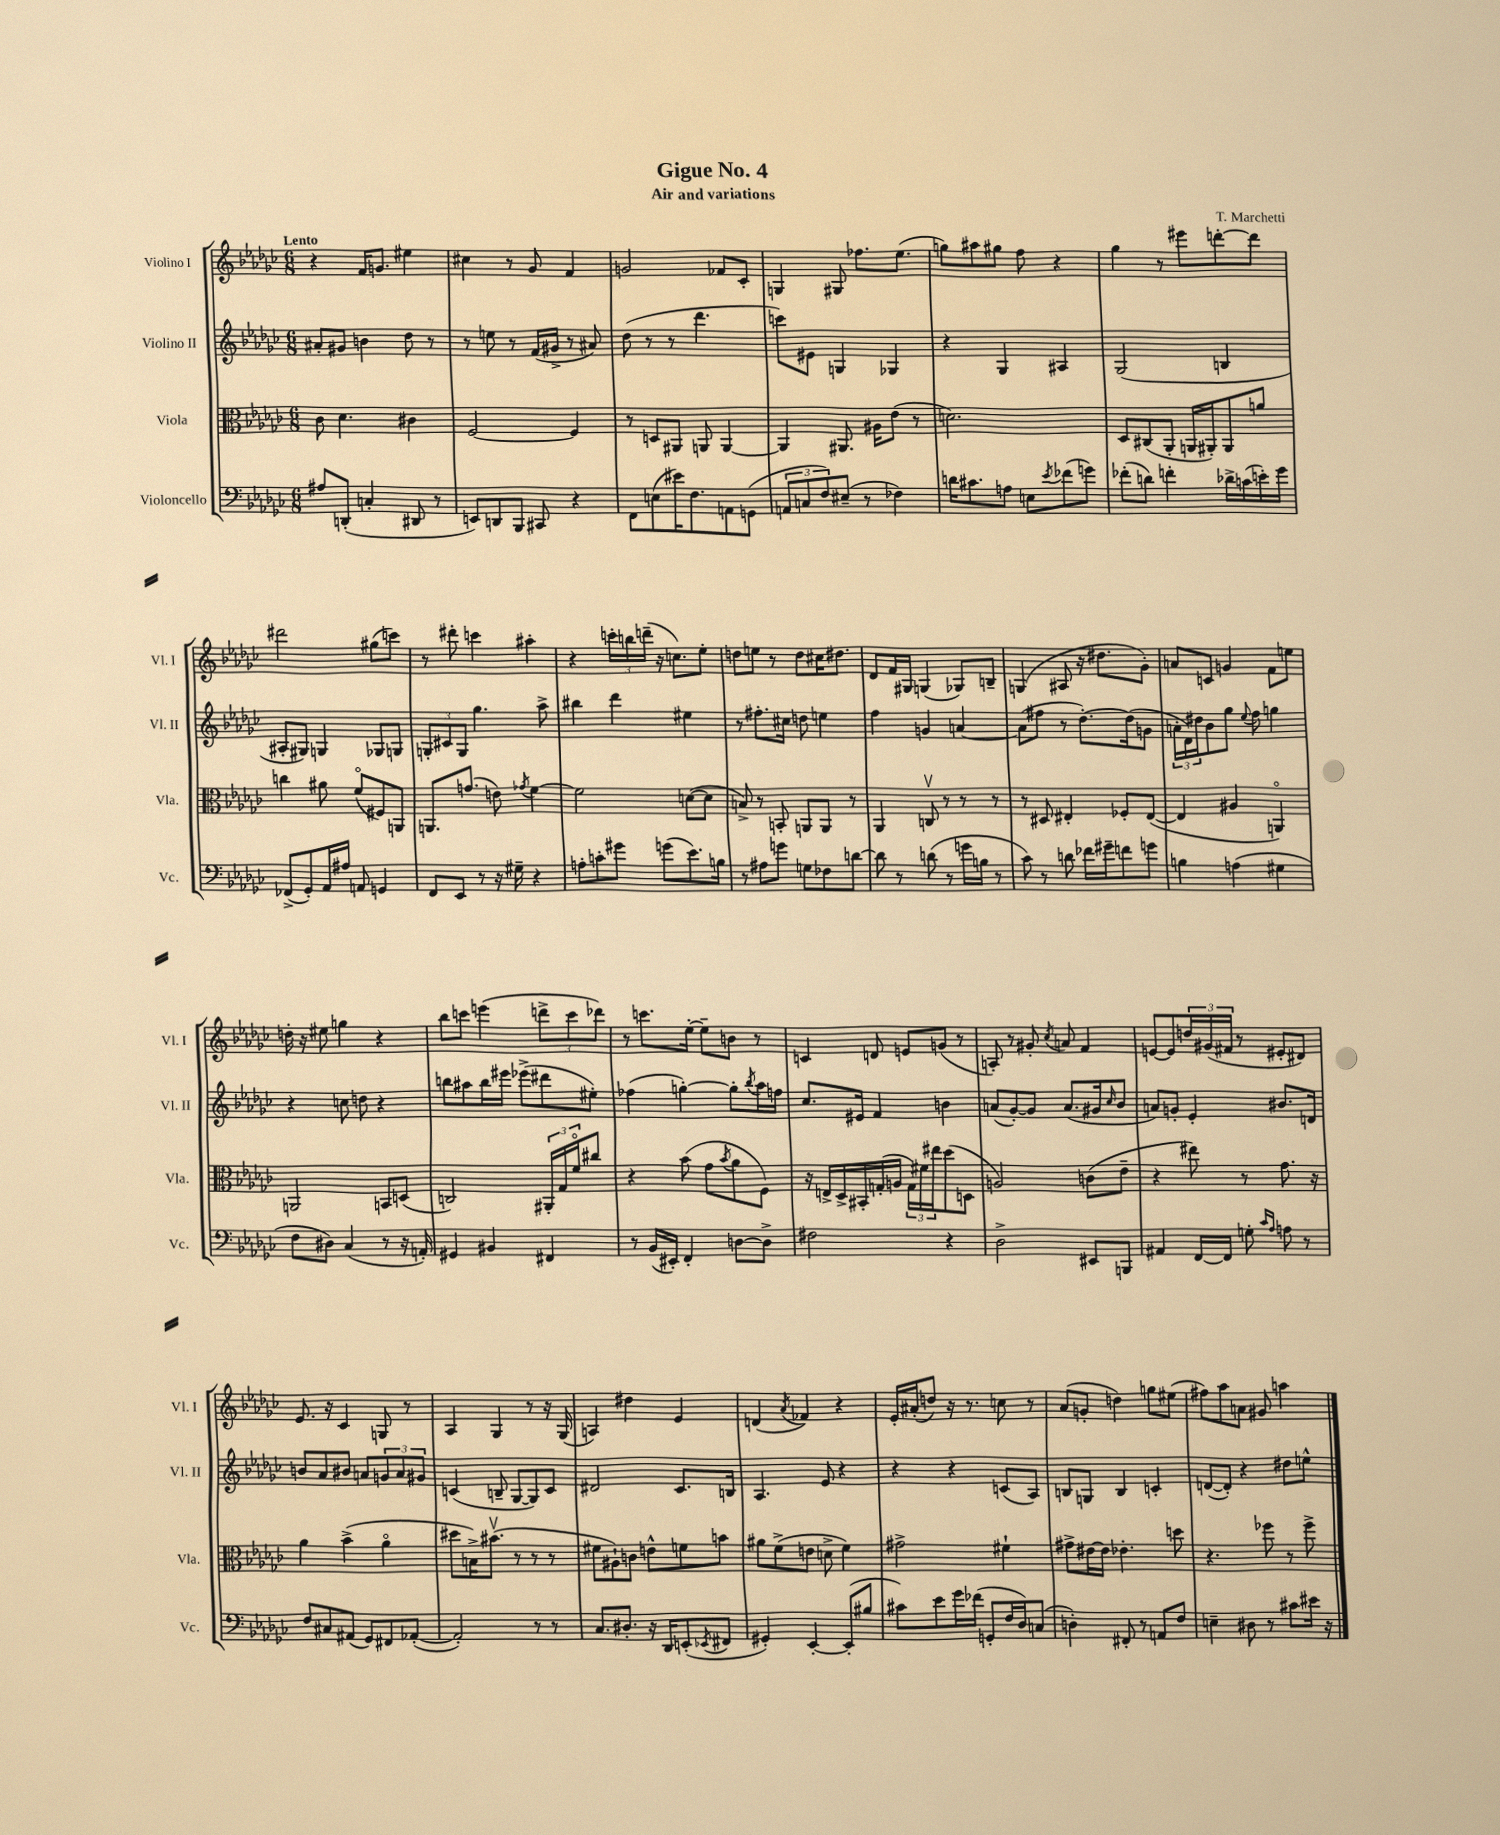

**kern	**kern	**kern	**kern
*part4	*part3	*part2	*part1
*staff4	*staff3	*staff2	*staff1
*I"Violoncello	*I"Viola	*I"Violino II	*I"Violino I
*I'Vc.	*I'Vla.	*I'Vl. II	*I'Vl. I
*clefF4	*clefC3	*clefG2	*clefG2
*k[b-e-a-d-g-c-]	*k[b-e-a-d-g-c-]	*k[b-e-a-d-g-c-]	*k[b-e-a-d-g-c-]
*M6/8	*M6/8	*M6/8	*M6/8
=1	=1	=1	=1
!	!	!	!LO:TX:a:B:t=Lento
8A#X/L	8c-\	8a#X'/L	4r
(8DDn'/J	4.d-\	8g#X/J	.
4Cn'/	.	4bn\	16f/KL
.	.	.	8.gn/J
8DD#X/	4c#X\	8dd-\	4ee#X\
8r	.	8r	.
=2	=2	=2	=2
8EEn/L)	[2F/	8r	4cc#X\
8DDn/	.	8een\	.
8BBB-/J	.	8r	8r
8CC#X/	.	(16f/LL	8g-/
.	.	16g#X^/JJ	.
4r	4F/]	8r	4f/
.	.	8a#X/)	.
=3	=3	=3	=3
8FF\L	8r	(8dd-\	2gn/
(8En\	8Dn/L	8r	.
16e#X\K)	8AA#X/J	8r	.
8.F\	.	.	.
.	8AAn/	4.ddd-\	.
8AAn\	[4AA/	.	8f-X/L
(8GGn\J	.	.	8c-'/J
=4	=4	=4	=4
12AAn/L	4AA/]	8cccn\L)	4Gn/
12Cn/	.	.	.
.	.	8e#X\J	.
12F/)	.	.	.
(8E#X~/J	8.AA#X/	4Gn/	8G#X/
8r	.	.	8.ff-X\L
.	16A#X\KL	.	.
4F-X\)	(8e-\J	4G-X/	.
.	.	.	(8.ee-\J
.	8r	.	.
=5	=5	=5	=5
16dn\KL	2.dn\)	4r	8ggn\L)
8.c#X\	.	.	.
.	.	.	8aa#X\
8An\J	.	4G-/	8gg#X\J
8En\L	.	.	8ff\
8qe-/	.	.	.
(8f-X\	.	4A#X/	4r
8gn\J)	.	.	.
=6	=6	=6	=6
(8f-X'\L	8D-/L	(2G-/	4gg-\
8dn\J)	(8C#X/	.	.
4fn'\	8AA-'/J	.	8r
.	16AAn/LL	.	8eee#X\L
.	16AA#X'/J)	.	.
16d-X^\LL	8AA#/	4Bn/	[8dddn'\
(16cn\	.	.	.
16en'\)	8an/J	.	8ddd\J]
16g-\JJ	.	.	.
!!LO:LB:g=z
=7	=7	=7	=7
(8FF-X^/L	4ccn\	8A#X'/L	2ddd#X\
8GG-'/)	.	8G#X/J)	.
16AA-/L	8a#X\	4Gn/	.
16A#X/JJ	.	.	.
8AAn/	(8f/L	.	.
4GGn/	8F#X/)	8G-X/L	(8gg#X\L
.	8AAn/J	8Gn/J	8cccn\J)
=8	=8	=8	=8
8FF/L	8.AAn/L	12Gn'/L	8r
.	.	12c#X/	.
8EE-/J	.	.	8ddd#X'\
.	.	12G/J	.
.	(8.gn/J	.	.
8r	.	4.gg-\	4cccn\
16r	8en\)	.	.
16G#X~\	.	.	.
.	8qg-X/	.	.
4r	[4f\	.	4aa#X'\
.	.	8aa-^\	.
=9	=9	=9	=9
8An'\L	2f\]	4bb#X\	4r
8cn'\	.	.	.
8g#X\J	.	4ddd-\	24cccn'\LL
.	.	.	24bbn\
.	.	.	(24dddn~\JJ
(8gn\L	.	.	16r
.	.	.	8.ccn\L)
8.e-\)	([8dn\L	4ee#X\	.
.	8d\J]	.	8ee-'\J
16Bn\Jk	.	.	.
=10	=10	=10	=10
8r	8Bn^/)	8r	8ddn\L
8A#X\L	8r	8.ff#X'\L	8een\J
8gn\J	8BBn'/	.	8r
.	.	16cc#X\Jk	.
8Gn\L	8AAn/L	8ddn\	8dd\L
8F-X\	8AA/J	4een\	16cc#X\K
.	.	.	8.dd#X\J
[8dn\J	8r	.	.
=11	=11	=11	=11
8d\]	4AA-/	4ff\	8d-/L
8r	.	.	16f/L
.	.	.	16G#X/JJ
(8dn\	8Cnv/	4gn/	(4Gn/
8r	8r	.	.
16gn\LL	8r	[4an/	8G-X/L)
16Bn\JJ	.	.	.
8r	8r	.	8Bn~/J
=12	=12	=12	=12
8c-\)	8r	(8a\L]	(4Gn/
8r	8D#X/	8ff#X\J	.
8dn\	4E#X'/	8r	8A#X/
16f-X\LL	.	[8.dd-'\L)	16r
16g#X~\J	.	.	8.dd#X\L
8fn\	8F-X'/L	.	.
.	.	(16dd-\k]	.
8gn\J	([8E#/J	8gn\J	8g-'\J)
=13	=13	=13	=13
4Bn\	4E#/]	24an'\LL	8an/L
.	.	24d-\)	.
.	.	24dd#X\J	.
.	.	8b-\	8cn/J
(4An\	4A#X/	8gg-\J	4gn/
.	.	8qqee-/	.
.	.	8ff\	.
4G#X\	4AAn/)	4ggn\	8f\L
.	.	.	8een\J
!!LO:LB:g=z
=14	=14	=14	=14
8F\L	2AAn/	4r	16ddn'\
.	.	.	16r
8D#X\J)	.	.	8ee#X\
(4C-/	.	8ccn\	4ggn\
.	.	8ddn\	.
8r	8BBn/L	4r	4r
16r	(8Dn/J	.	.
16AAn'/)	.	.	.
=15	=15	=15	=15
4GG#X/	2Cn/)	8bbn\L	8bb-\L
.	.	8aa#X\	8cccn\J
4BB#X/	.	16bb\L	(4eeen\
.	.	16eee#X\JJ	.
.	.	(8eee-X^\L	.
4FF#X/	24AA#X'/LL	8ddd#X\	12dddn^\L
.	24G-/	.	.
.	24f/J	.	12ccc\
.	8cc#X/J	8ee#X'\J)	.
.	.	.	12ddd-X\J)
=16	=16	=16	=16
8r	4r	(4ff-X\	8r
(16BB-/LL	.	.	8.cccn\L
16EE#X'/JJ)	.	.	.
4FF'/	(8b-\	[4ggn'\)	.
.	.	.	[16ee-'\Jk
.	8g-\L	.	8ee-~\L]
.	8qb-/	.	.
[8Dn\L	8a-\	8gg'\L]	8bn\J
.	.	8qbb-/	.
8D^\J]	8F\J)	16aa-\L	8r
.	.	16ffn\JJ	.
=17	=17	=17	=17
2F#X\	16r	8.cc-/L	4cn/
.	16En^/LL	.	.
.	16D-^/	.	.
.	16BB#X'/	16e#X/Jk	.
.	(16Gn'/	4f/	8dn/
.	16An/JJ	.	.
.	24G\LL)	.	8en/L
.	24f#X\	.	.
.	24ee#X\J	.	.
4r	(8dd-\	4bn\	(8gn/J
.	8Dn\J	.	8r
=18	=18	=18	=18
2D-^\	2An/)	(8an/L	8An'/)
.	.	[8g-'/)	8r
.	.	8g-/J]	8g#X'/
.	.	.	8qcc-/
.	.	(8.a/L	8an/
8EE#X/L	(8cn\L	.	4f/
.	.	16g#X/k	.
.	.	16qqcc-/	.
8BBBn/J	8e-~\J	8b-/J	.
=19	=19	=19	=19
4AA#X/	4r	8an/L)	[8en/L
.	.	8gn'/J	8e/]
[16FF/LL	8ee#X\)	4e-'/	24ddn/L
.	.	.	(24g#X/
16FF/JJ]	.	.	.
.	.	.	24f#X/JJ
8Gn'\	8r	.	8r
16qqc-/LL	.	.	.
16qqA-/JJ	.	.	.
8An\	8.g-\	8.b#X/L	8e#X'/L
8r	.	.	8d#X/J)
.	16r	16dn/Jk	.
!!LO:LB:g=z
=20	=20	=20	=20
8F/L	4a-\	8bn/L	8.e-/
8C#X/	.	8a-/	.
.	.	.	16r
(8AA#X/J	(4b-^\	8b#X/J	4c-/
8GG-/L)	.	8an/L	.
8FF#X/	4a-\	12gn/	8Gn/
.	.	12a/	.
([8AA-X'/J	.	.	8r
.	.	12g#X/J	.
=21	=21	=21	=21
2AA-'/])	8dd#X\L	(4cn/	4A-/
.	16Bn^\K)	.	.
.	(8.b#Xv\J	.	.
.	.	8Bn~/	4G-/
.	8r	[8G-/L	.
8r	8r	8G-/])	8r
8r	8r	8c/J	16r
.	.	.	(16G-/
=22	=22	=22	=22
8.C-/L	8f#X\L	2d#X/	4An/)
.	8A#X`\)	.	.
8.D#X'/J	.	.	.
.	8cn\J	.	4dd#X\
16r	8en^^\L	.	.
16DD-/KL	.	.	.
(8EEn'/	8fn\	8.c-/L	4e-/
8qEE-X/	.	.	.
8FF#X/J	8bn\J	.	.
.	.	16Bn/Jk	.
=23	=23	=23	=23
4GG#X'/)	8a#X\L	4.A-/	(4dn/
.	(8f^\	.	.
.	.	.	8qa-/
[4EE-'/	8en\J	.	4f-X/)
.	8dn^\	8e-/	.
(8EE-'/L]	4f\)	4r	4r
8B#X/J	.	.	.
=24	=24	=24	=24
8c#X\L)	2g#X^\	4r	16e-'/LL
.	.	.	(16a#X'/J
8e-\	.	.	8ddn/J)
16g-\L	.	4r	16r
(16f-X\JJ	.	.	8.r
8GGn'/L	.	.	.
16F/L	4f#X`\	(8cn/L	8ccn\
16D-/J)	.	.	.
(8Cn/J	.	8A-/J)	8r
=25	=25	=25	=25
4Dn'\)	8g#X^\L	8Bn/L	(8a-/L
.	[16e#X\L	8Gn/J	8gn'/J
.	16e#\JJ]	.	.
8FF#X'/	4.e-X'\	4B/	4ddn\)
8r	.	.	.
8AAn/L	.	4cn'/	8ggn\L
8F/J	8ddn\	.	(8ee#X\J
=26	=26	=26	=26
4En~\	4.r	([8dn/L	8ff#X\L)
.	.	8d'/J])	8aa-\
8D#X\	.	4r	8an\J
8r	8ff-X\	.	8g#X/
8c#X\L	8r	8dd#X\L	4aan\
16e#X\Jk	8ff-^\	8een^^\J	.
16r	.	.	.
==	==	==	==
*-	*-	*-	*-
